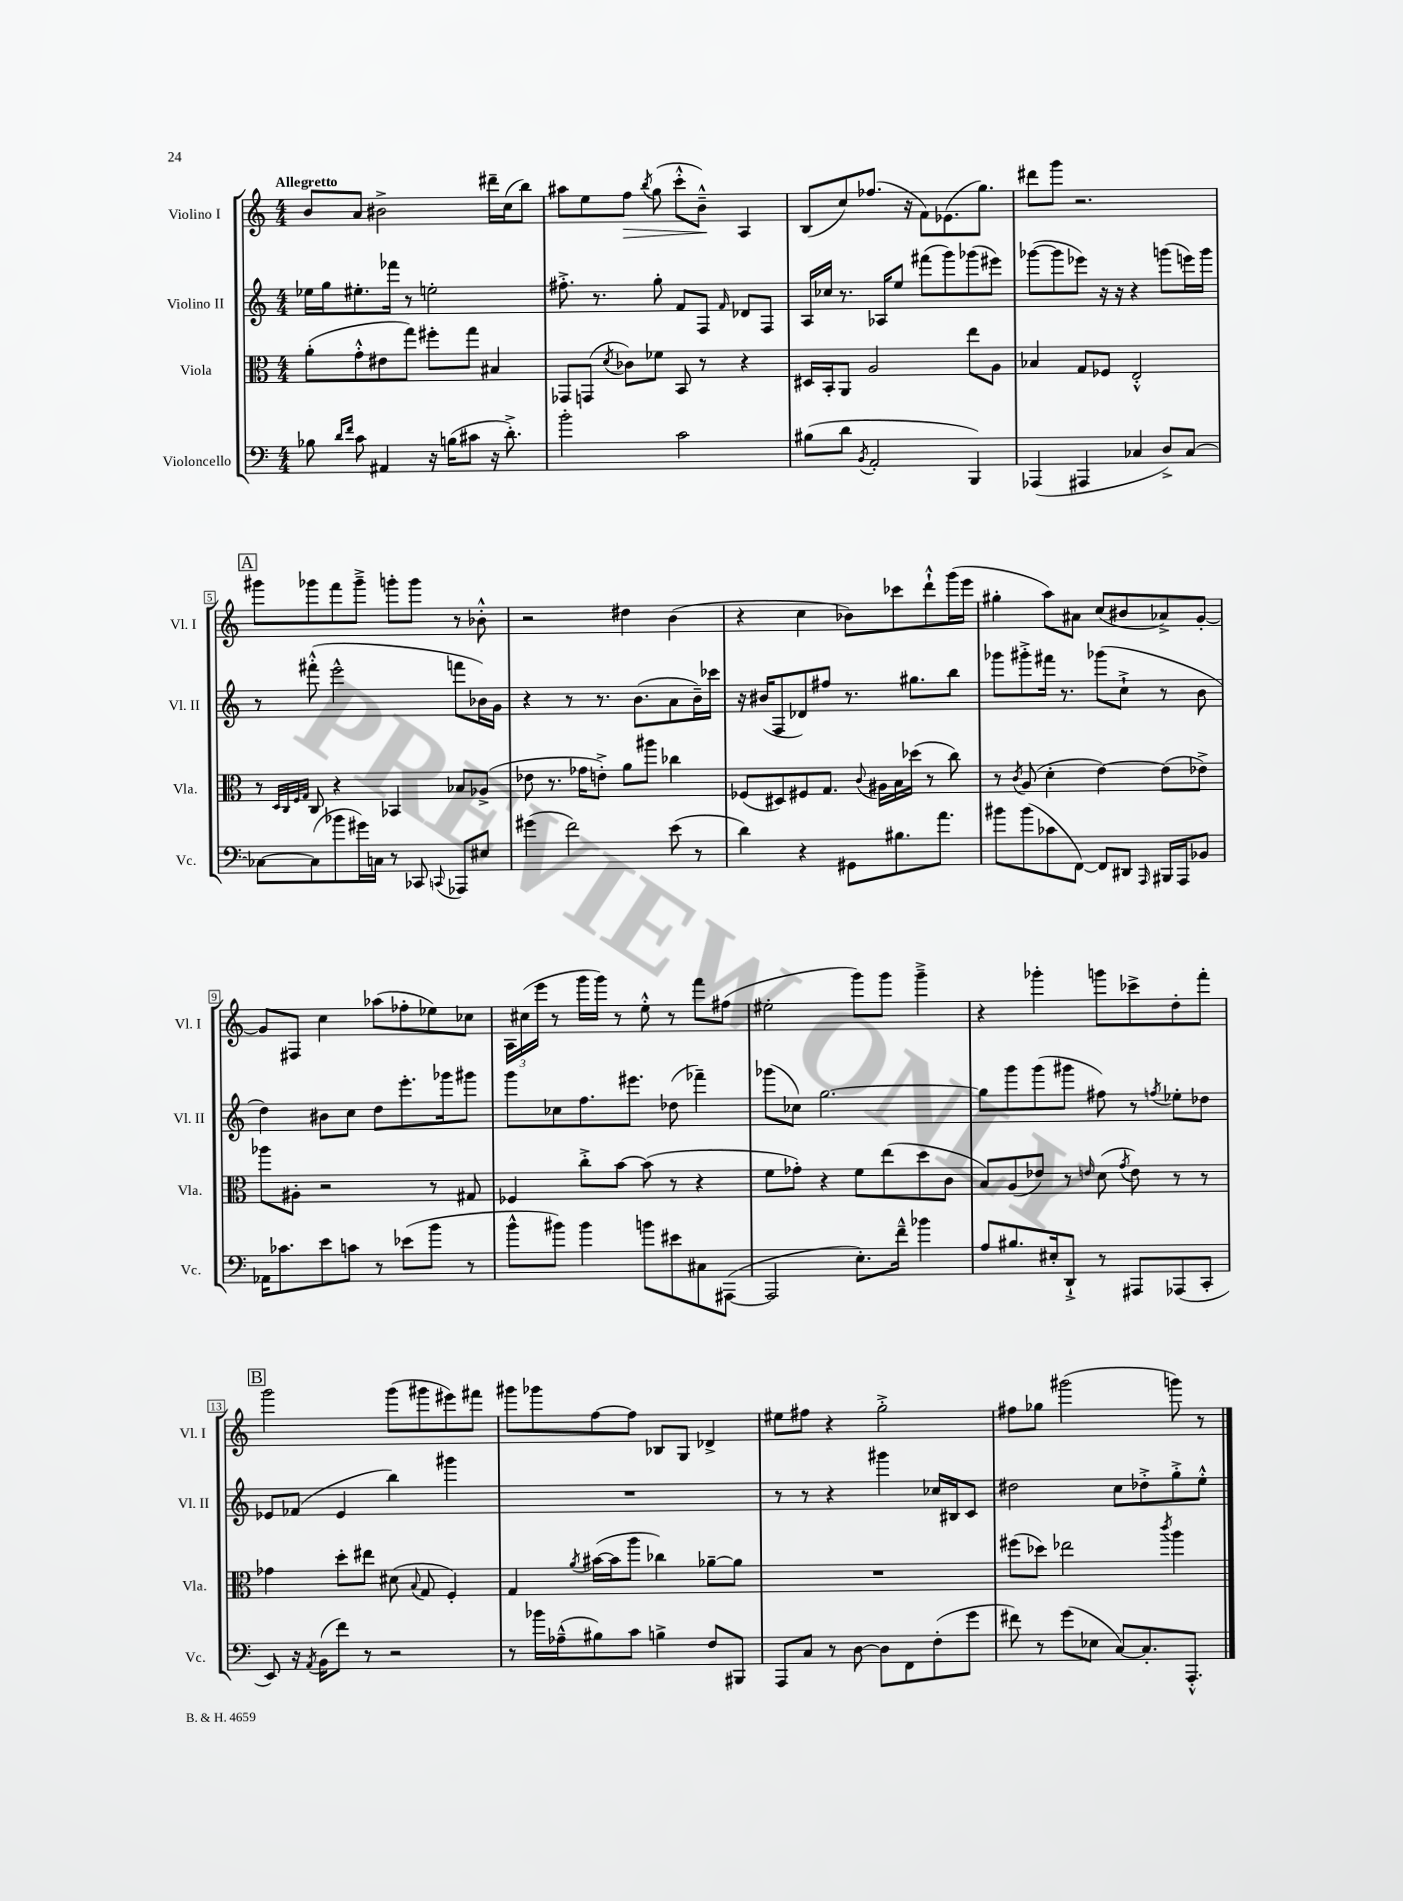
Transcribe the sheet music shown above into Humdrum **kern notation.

**kern	**kern	**kern	**kern
*staff4	*staff3	*staff2	*staff1
*clefF4	*clefC3	*clefG2	*clefG2
*k[]	*k[]	*k[]	*k[]
*M4/4	*M4/4	*M4/4	*M4/4
8B-	(8a'	16ee-	8b
.	.	16gg	.
16qqd	.	.	.
16qqf	.	.	.
8c	8g'^^	8.ee#'	8a
4AA#	8e#	.	2b#^
.	.	16fff-	.
.	8gg)	8r	.
16r	8ff#'	2ee'	.
(16B	.	.	.
8c#	8gg	.	.
16r	4B#	.	16ddd#~
8.d'^)	.	.	(16cc
.	.	.	8bb)
=	=	=	=
2b'	8GG-	8.ff#'^	8aa#
.	(8GG	.	8ee
.	.	8.r	.
.	8qd	.	.
.	8c-)	.	8ff
.	.	.	8qbb
.	8f-	8gg'	(8gg
2c	8BB	8f	8ccc'^^
.	8r	8F	8b~^^)
.	.	16qqf	.
.	4r	8d-	4A
.	.	8F	.
=	=	=	=
(8B#	16D#	16A	(8B
.	16BB'	16cc-	.
8d	8AA	8.r	8cc)
8qBB	.	.	.
2AA'	2A	.	(8.ff-
.	.	16A-	.
.	.	8ee	.
.	.	.	16r
.	.	(8fff#	8f)
.	.	8ggg)	(8.e-
4BBB)	8ee	(8ggg-	.
.	.	.	8.gg)
.	8A	8eee#)	.
=	=	=	=
(4AAA-	4B-	([8ggg-	8ddd#
.	.	8ggg-]	8ggg
4AAA#	8G	8eee-)	2.r
.	8F-	16r	.
.	.	16r	.
4C-	2E'^^	4r	.
8D^)	.	(8ggg	.
[8C-	.	16eee)	.
.	.	16ggg	.
=	=	=	=
8C-_	8r	8r	8ggg#
.	32qqD	.	.
.	32qqC	.	.
.	32qqF	.	.
.	32qqG	.	.
(8C-]	8C	(8fff#'^^	8ggg-
8b-	4r	2eee^^	8fff
16g#)	.	.	8ggg-~^
16C	.	.	.
8r	4BB-	.	8ggg'
8CC-	.	.	8ggg
8qqCC	.	.	.
8AAA-	8B-	8fff	8r
8E#	(8A-^	16b-)	8b-'^^
.	.	16g	.
=	=	=	=
(4g#	8e-	4r	2r
.	8.r	.	.
2f)	.	8r	.
.	16g-	.	.
.	8e'^)	8.r	.
.	8a	.	4dd#
.	.	(8.b	.
.	8aa#	.	.
(8e	4cc-	8a	(4b
8r	.	16b~)	.
.	.	16ccc-	.
=	=	=	=
4d)	(8F-	16r	4r
.	.	(16b#	.
.	8D#)	8F	.
4r	8F#	8d-)	4cc
.	8.G	8ff#	.
8GG#	.	8.r	8b-)
.	8qqc	.	.
.	16A#	.	.
8.B#	16B	.	8ccc-
.	(16dd-	8.gg#	.
.	8r	.	8ddd`^^
8.a	.	.	.
.	8cc)	8bb	(16ggg
.	.	.	16eee
=	=	=	=
8b#	8r	8ggg-	4gg#'
.	8qc	.	.
(8b#	(8A	8ggg#'^	.
8c-	4d'	16fff#	8aa)
.	.	8.r	.
[8FF)	.	.	8a#
8FF]	[4e)	(8ggg-	(8cc
8DD#	.	8cc`^	8b#
16qqAAA	.	.	.
16BBB#	(8e]	8r	8a-^)
16AAA	.	.	.
8BB-	8e-^)	8b	[8g'
=	=	=	=
16AA-	8aa-	4dd)	8g]
8.c-	.	.	.
.	8A#'	.	8F#
8e	2r	8b#	4cc
8c	.	8cc	.
8r	.	8dd	(8aa-
(8e-	.	8.eee'	8ff-'
8b	8r	.	8ee-)
.	.	16ggg-	.
8r	8G#	8ggg#	8cc-
=	=	=	=
8b^^	4F-	8ggg	24A
.	.	.	(24cc#
.	.	.	24eee
8b#)	.	8cc-	8r
4b#	8cc'^	8.ff	16ggg
.	.	.	16ggg)
.	[8b	.	8r
.	.	8.eee#	.
8b	(8b]	.	8ee'^^
8e#	8r	(8dd-	8r
8C#	4r	4fff-~)	8fff
([8AAA#	.	.	(8ff#
=	=	=	=
2AAA#]	8f	(8ggg-	2ee#'
.	8g-')	8cc-)	.
.	4r	[2.gg	.
8.E')	8f	.	8ggg)
.	(8ee	.	8ggg
16f~^^	.	.	.
4b-	8dd	.	4ggg~^
.	8c	.	.
=	=	=	=
8A	8B)	8gg]	4r
8.B#	(8A	8ggg	.
.	8e-)	(8ggg	4ggg-'
16E#'	.	.	.
8DD`^	8r	8ggg#	.
.	16qqe	.	.
8r	(8d	8ff#)	8ggg
.	8qg	.	.
8AAA#	8e)	8r	8ccc-^
.	.	8qff	.
(8AAA-	8r	8ee-'	8dd'
8CC'	8r	8dd-	8fff'
=	=	=	=
8EE)	4g-	8e-	2ggg
16r	.	(8f-	.
8qAA	.	.	.
(16BB	.	.	.
8f)	8dd'	4e-	.
8r	8ee#	.	.
2r	(8d#	4bb)	(8ggg
.	8qqB	.	.
.	8G	.	8ggg#
.	4F')	4ggg#	8eee#)
.	.	.	8fff#
=	=	=	=
8r	4G	1r	8ggg#
16b-	.	.	8ggg-
(16A-~^^	.	.	.
.	8qa	.	.
8B#)	([16b#	.	[8ff
.	16b#]	.	.
8c	8aa	.	8ff]
4B^	4cc-)	.	8B-
.	.	.	8G
8F	[8a-~	.	4d-^
8BBB#	8a-]	.	.
=	=	=	=
8AAA	1r	8r	8ee#
8C	.	8r	8ff#
8r	.	4r	4r
[8D	.	.	.
8D]	.	4ggg#	2gg'^
8FF	.	.	.
(8F'	.	16cc-	.
.	.	16B#	.
8g	.	8c	.
=	=	=	=
8f#)	(8ff#	2dd#	8ff#
8r	8dd-)	.	8gg-
(8g	2ee-	.	(2ggg#
8E-	.	.	.
[8C)	.	8cc	.
8.C']	.	8dd-'^	.
.	8qccc	.	.
.	4aa	8gg'^	8ggg)
8.AAA'^^	.	.	.
.	.	8ee'^^	8r
==	==	==	==
*-	*-	*-	*-
